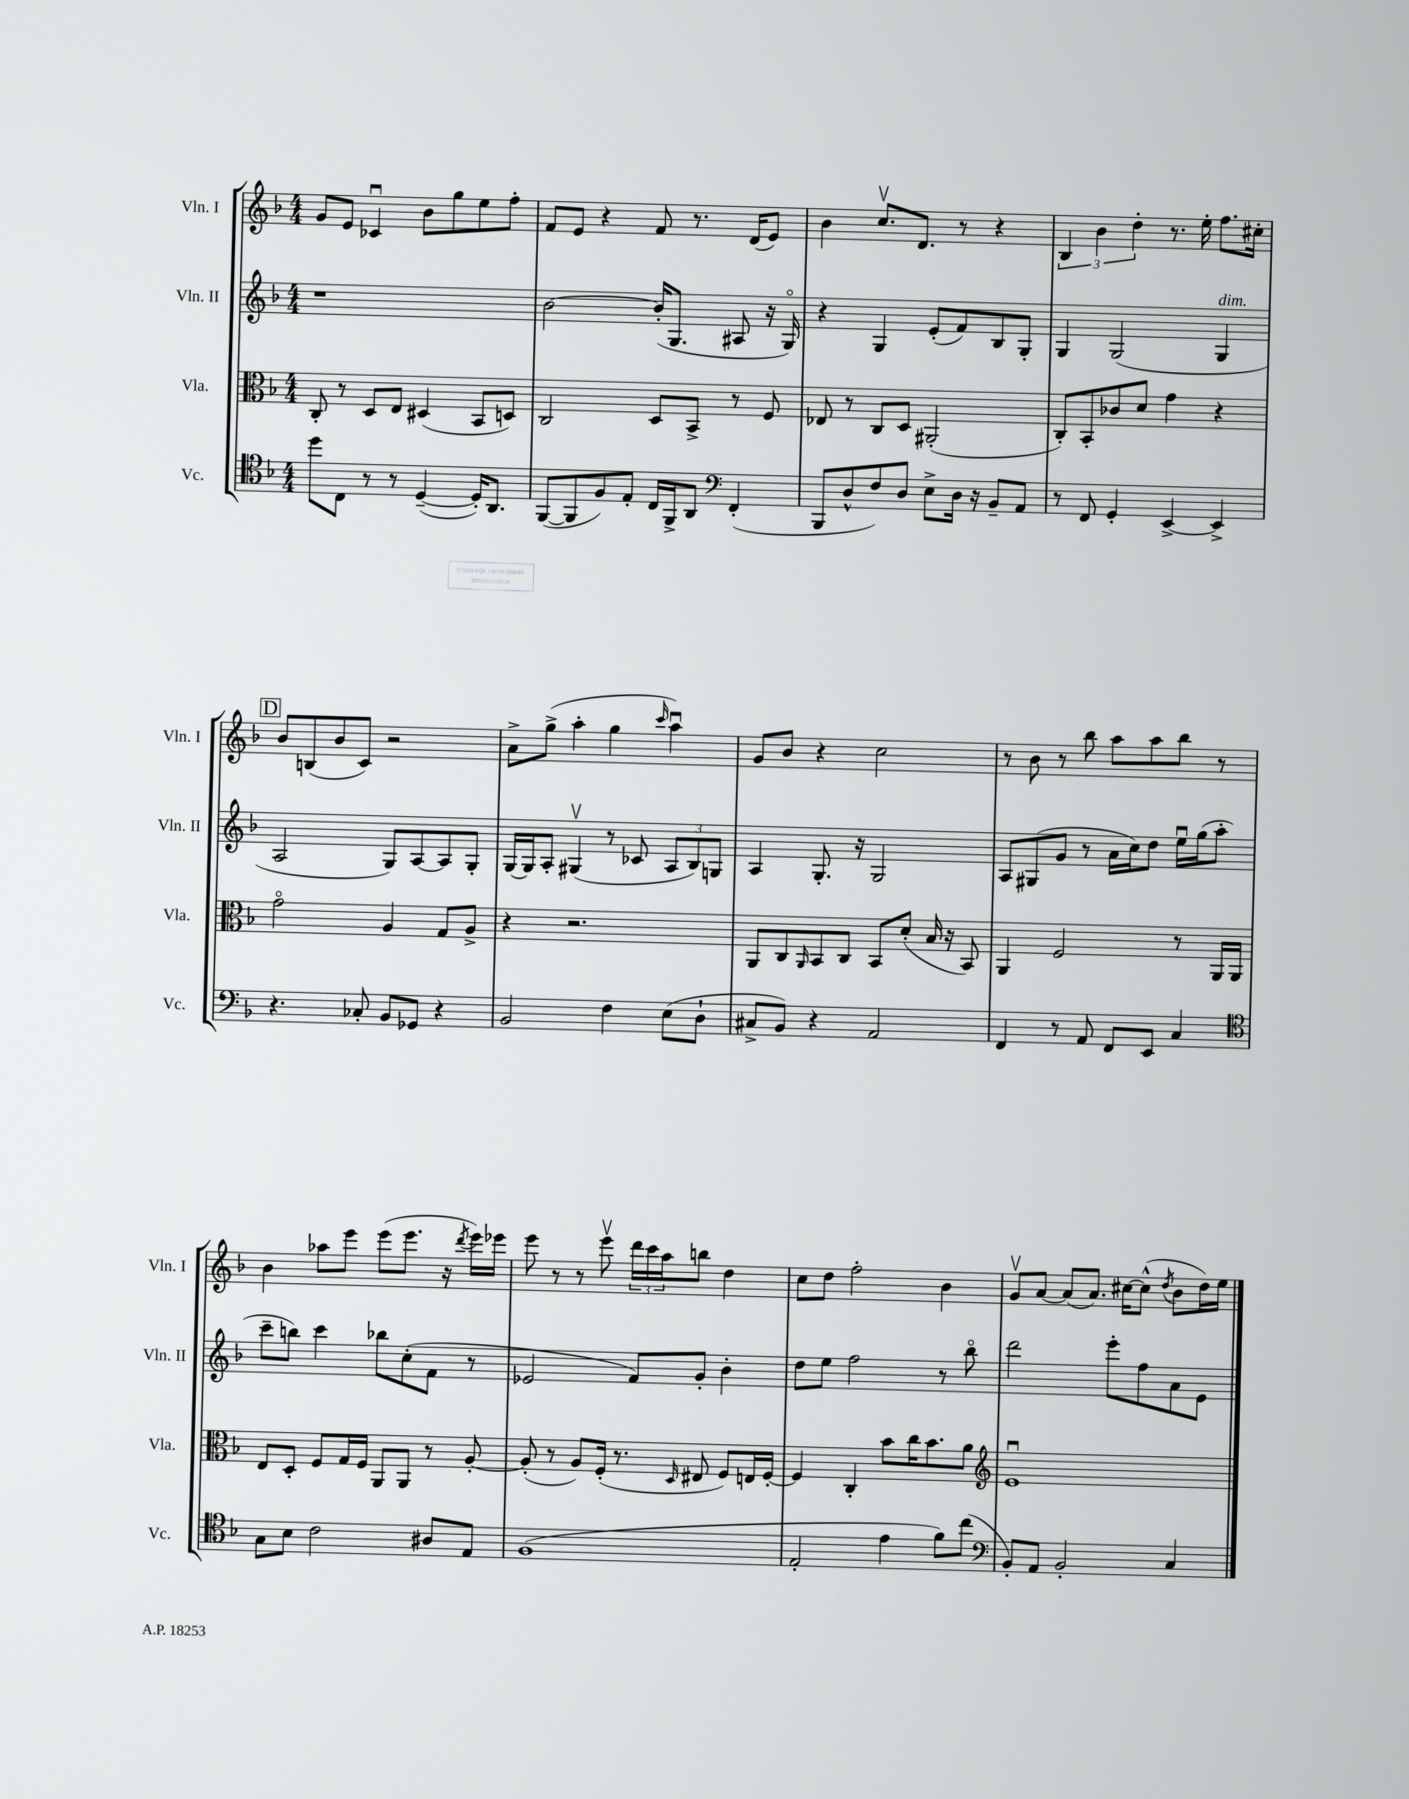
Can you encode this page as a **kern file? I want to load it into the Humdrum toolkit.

**kern	**kern	**kern	**kern
*part4	*part3	*part2	*part1
*staff4	*staff3	*staff2	*staff1
*I"Vc.	*I"Vla.	*I"Vln. II	*I"Vln. I
*I'Vc.	*I'Vla.	*I'Vln. II	*I'Vln. I
*clefC4	*clefC3	*clefG2	*clefG2
*k[b-]	*k[b-]	*k[b-]	*k[b-]
*M4/4	*M4/4	*M4/4	*M4/4
=65	=65	=65	=65
8dd\L	8C'/	1r	8g/L
8C\J	8r	.	8e/J
8r	8D/L	.	4c-Xu/
8r	8E/J	.	.
([4D~/	(4D#X/	.	8b-\L
.	.	.	8gg\
16D'/KL])	8BB-/L	.	8ee\
8.AA/J	.	.	.
.	8Dn/J)	.	8ff'\J
=66	=66	=66	=66
([8FF/L	2C/	[2b-\	8f/L
8FF/]	.	.	8e/J
8F/)	.	.	4r
8E'/J	.	.	.
16C/LL	8D/L	(16b-'/KL]	8f/
16FF^/J	.	8.G/J	.
8AA/J	8BB-^/J	.	8.r
*clefF4	*	*	*
(4FF'/	8r	8A#X/	.
.	.	.	(16d/KL
.	8F/	16r	8e/J)
.	.	16G/)	.
=67	=67	=67	=67
8BBB-/L	8E-X/	4r	4b-\
8D^^/	8r	.	.
8F/)	8C/L	4G/	8.ccv/L
8D/J	8D/J	.	.
.	.	.	8.d/J
8E^\L	(2AA#X'/	(8e'/L	.
16D\Jk	.	8f/)	8r
16r	.	.	.
8BB-~/L	.	8B-/	4r
8AA/J	.	8G'/J	.
=68	=68	=68	=68
8r	8C'/L)	4G/	6B-/
8FF/	8BB-'/	.	.
.	.	.	6b-\
4GG'/	8c-X/	(2G/	.
.	.	.	6dd'\
.	8d/J	.	.
[4EE^/	4g\	.	8.r
.	.	.	16ee'\
!	!	!LO:TX:a:i:t=dim.	!
4EE^/]	4r	4G/	8.ff\L
.	.	.	16cc#X'\Jk
!!LO:LB:g=z
!!LO:REH:place=s1:t=D
=69	=69	=69	=69
4.r	2g\	2A/	8b-/L
.	.	.	(8Bn/
.	.	.	8b-/
8C-X'/	.	.	8c/J)
8BB-/L	4A/	8G/L)	2r
8GG-X/J	.	[8A/	.
4r	8G/L	8A/]	.
.	8A^/J	8G'/J	.
=70	=70	=70	=70
2BB-/	4r	[16G/LL	8a^\L
.	.	16G/J]	.
.	.	8A'/J	(8gg^\J
.	2.r	(4G#Xv/	4aa'\
4F\	.	8r	4gg\
.	.	8c-X/	.
.	.	.	16qqccc/
(8E\L	.	12A/L	4aau\)
.	.	12B-/)	.
8D`\J	.	.	.
.	.	12Gn/J	.
=71	=71	=71	=71
8C#X^/L	8AA/L	4A/	8g/L
8BB-/J)	8C/	.	8b-/J
.	16qqAA/	.	.
4r	8BB-/	8.G'/	4r
.	8C/J	.	.
.	.	16r	.
2AA/	8BB-/L	2G/	2cc\
.	(8d'/J	.	.
.	16B-/	.	.
.	16r	.	.
.	8BB-/)	.	.
=72	=72	=72	=72
4FF/	4AA/	8A/L	8r
.	.	(8G#X/	8b-\
8r	2F/	8g/J	8r
8AA/	.	8r	8bb-\
8FF/L	.	16a\LL	8aa\L
.	.	16cc\J)	.
8EE/J	.	8dd\J	8aa\
4C/	8r	16eeu\LL	8bb-\J
.	.	(16gg\J	.
.	16AA/LL	8aa'\J	8r
.	16AA/JJ	.	.
!!LO:LB:g=z
=73	=73	=73	=73
*clefC4	*	*	*
8G\L	8E/L	8ccc~\L	4b-\
8B-\J	8D'/J	8bbn\J)	.
2c\	8F/L	4ccc\	8aa-X\L
.	16G/L	.	8eee\J
.	16F/JJ	.	.
.	8AA/L	8bb-X\L	(8eee\L
.	8AA/J	(8cc'\	8.eee\J
8A#X/L	8r	8f\J	.
.	.	.	16r
.	.	.	8qddd/
8E/J	[8A'/	8r	16eee\LL)
.	.	.	16eee-X\JJ
=74	=74	=74	=74
(1F	(8A'/]	2e-X/	8eee\
.	8r	.	8r
.	8A/L)	.	8r
.	(16F'/Jk	.	8eeev\
.	8.r	.	.
.	.	8f/L)	24ddd\LL
.	.	.	24ccc\
.	.	.	24aa\J
.	16qqD/	.	.
.	8E#X/	8g'/J	8bbn\J
.	8F/L)	4b-'\	4dd\
.	16En/L	.	.
.	[16F'/JJ	.	.
=75	=75	=75	=75
2E'/	4F/]	8dd\L	8cc\L
.	.	8ee\J	8dd\J
.	4C'/	2ff\	2ff'\
4e\	8b-\L	.	.
.	16cc\K	.	.
.	8.b-\	.	.
8f\L)	.	8r	4b-\
(8cc\J	8a\J	8bb-\	.
=76	=76	=76	=76
*clefF4	*clefG2	*	*
8BB-'/L)	1eu	2ddd\	8gv/L
8AA/J	.	.	[8a/J
2BB-'/	.	.	(8a/L]
.	.	.	8.a/J)
.	.	8eee'\L	.
.	.	.	[16cc#X\KL
.	.	8ff\	(8cc#^^\J]
.	.	.	8qdd/
4C/	.	8a\	8b-\L
.	.	8e\J	16dd\L)
.	.	.	16ee\JJ
==	==	==	==
*-	*-	*-	*-
